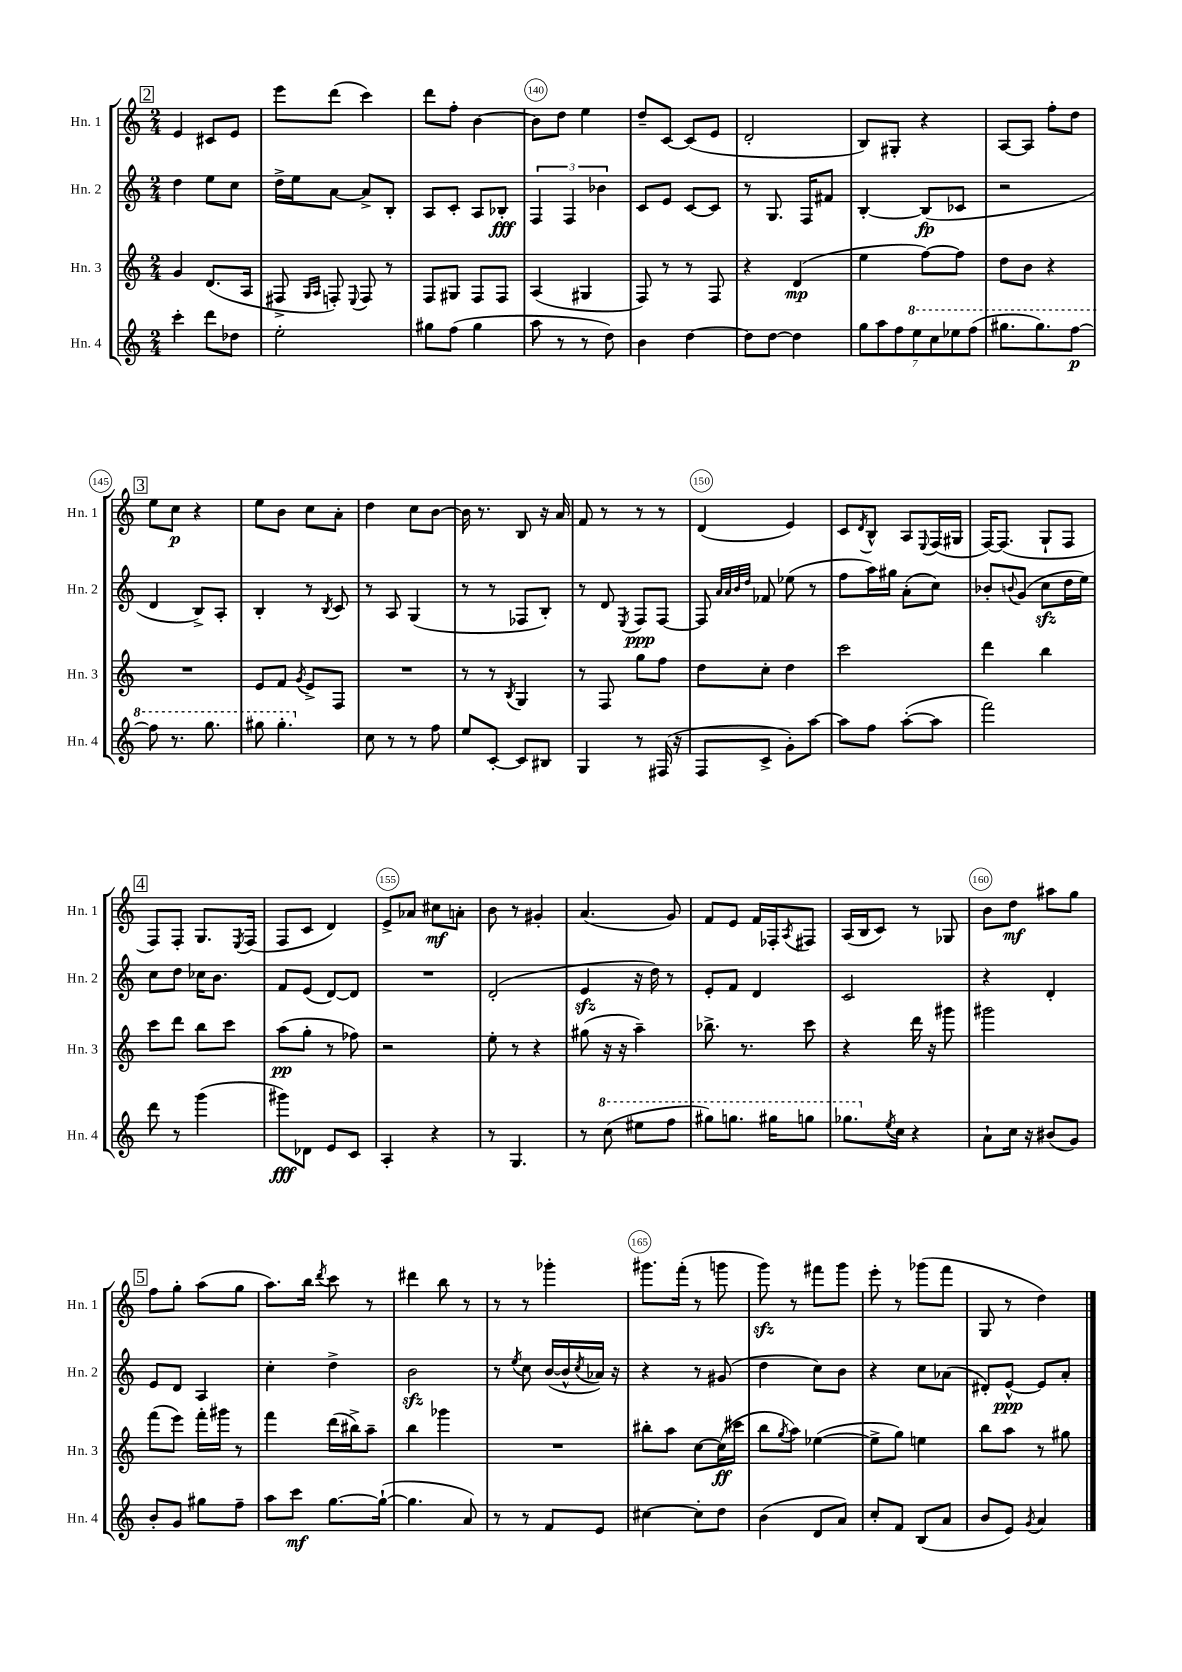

**kern	**kern	**kern	**kern
*staff4	*staff3	*staff2	*staff1
*clefG2	*clefG2	*clefG2	*clefG2
*k[]	*k[]	*k[]	*k[]
*M2/4	*M2/4	*M2/4	*M2/4
4ccc'	4g	4dd	4e
8ddd	(8.d	8ee	8c#
8dd-	.	8cc	8e
.	16A	.	.
=	=	=	=
2ee'	8F#^	16dd^	8eee
.	.	16ee	.
.	16qqG	.	.
.	16qqA	.	.
.	8F')	[8a	(8ddd
.	8qqE	.	.
.	8F	8a^]	4ccc)
.	8r	8B'	.
=	=	=	=
8gg#	8F	8A	8ddd
(8ff	8G#	8c'	8ff'
4gg#	8F	8A	[4b
.	8F	8B-'	.
=	=	=	=
8aa	(4A	6F	8b]
8r	.	.	8dd
.	.	6F	.
8r	4G#	.	4ee
.	.	6b-	.
8dd)	.	.	.
=	=	=	=
4b	8F)	8c	8dd~
.	8r	8e	[8c
[4dd	8r	[8c	(8c]
.	8F	8c]	8e
=	=	=	=
8dd]	4r	8r	2d'
[8dd	.	8.G	.
4dd]	(4d	.	.
.	.	16F	.
.	.	8f#	.
=	=	=	=
14gg	4ee	[4B'	8B)
14aa	.	.	.
.	.	.	8G#'
14ff	.	.	.
14eee	.	.	.
.	[8ff)	(8B]	4r
14ccc	.	.	.
14eee-	.	.	.
.	8ff]	8c-	.
(14fff	.	.	.
=	=	=	=
8.ggg#	8dd	2r	[8A
.	8b	.	8A]
8.ggg#)	.	.	.
.	4r	.	8ff'
[8fff	.	.	8dd
=	=	=	=
8fff]	2r	4d	8ee
8.r	.	.	8cc
.	.	8B^)	4r
8.ggg	.	.	.
.	.	8A'	.
=	=	=	=
8ggg#	8e	4B'	8ee
4.ggg#'	8f	.	8b
.	8qg	.	.
.	8e^	8r	8cc
.	.	8qB	.
.	8F	8c	8a'
=	=	=	=
8cc	2r	8r	4dd
8r	.	8A	.
8r	.	(4G	8cc
8ff	.	.	[8b
=	=	=	=
8ee	8r	8r	16b]
.	.	.	8.r
[8c'	8r	8r	.
.	8qB	.	.
8c]	4G	8F-	8B
8B#	.	8B')	16r
.	.	.	16a
=	=	=	=
4G	8r	8r	8f
.	8F	8d	8r
.	.	8qE	.
8r	8gg	8F	8r
(16F#	8ff	[8F	8r
16r	.	.	.
=	=	=	=
8F	8dd	8F]	(4d
.	.	32qqa	.
.	.	32qqa	.
.	.	32qqb	.
.	.	32qqdd	.
8c^	8cc'	8f-	.
8g')	4dd	(8ee-	4e)
[8aa	.	8r	.
=	=	=	=
8aa]	2ccc	8ff	8c
.	.	.	8qd
8ff	.	16aa)	8B^^
.	.	16gg#	.
([8aa'	.	(8a'	8A
.	.	.	8qqE
8aa]	.	8cc)	(16F
.	.	.	16G#
=	=	=	=
2fff)	4ddd	8b-'	[16F)
.	.	.	(8.F]
.	.	8qqb	.
.	.	(8g	.
.	4bb	8cc	8G`
.	.	16dd	8F
.	.	16ee)	.
=	=	=	=
8ddd	8ccc	8cc	8F)
8r	8ddd	8dd	8F'
(4ggg	8bb	16cc-	8.G
.	.	8.b	.
.	8ccc	.	.
.	.	.	8qE
.	.	.	(16F
=	=	=	=
8ggg#)	(8aa	8f	8F
8d-	8gg'	(8e	8c
8e	8r	[8d)	4d)
8c	8ff-)	8d]	.
=	=	=	=
4A'	2r	2r	8e^
.	.	.	8a-
4r	.	.	8cc#
.	.	.	8a'
=	=	=	=
8r	8ee'	(2d'	8b
4.G	8r	.	8r
.	4r	.	4g#'
=	=	=	=
8r	(8gg#	4e	(4.a
(8ccc	16r	.	.
.	16r	.	.
8eee#	4aa~)	16r	.
.	.	16dd)	.
8fff	.	8r	8g)
=	=	=	=
8ggg#)	8.bb-^	8e'	8f
8.ggg	.	8f	8e
.	8.r	.	.
.	.	4d	16f
16ggg#	.	.	16F-'
.	.	.	8qA
8ggg	8ccc	.	8F#
=	=	=	=
8.ggg-	4r	2c	(16A
.	.	.	16B
.	.	.	8c)
8qee	.	.	.
16cc	.	.	.
4r	16ddd	.	8r
.	16r	.	.
.	8ggg#	.	8G-
=	=	=	=
8a`	2ggg#	4r	8b
16cc	.	.	8dd
16r	.	.	.
(8b#	.	4d'	8aa#
8g)	.	.	8gg
=	=	=	=
8b'	(8fff	8e	8ff
8g	8eee)	8d	8gg'
8gg#	16fff'	4A	(8aa
.	16ggg#	.	.
8ff~	8r	.	8gg
=	=	=	=
8aa	4fff	4cc'	8.aa)
8ccc	.	.	.
.	.	.	16bb
.	.	.	8qddd
[8.gg	(16ddd	4dd^	8ccc
.	16bb#^)	.	.
.	8aa~	.	8r
(16gg`_	.	.	.
=	=	=	=
4.gg]	4bb	2b	4ddd#
.	4ggg-	.	8bb
8a)	.	.	8r
=	=	=	=
8r	2r	8r	8r
.	.	8qee	.
8r	.	8cc	8r
8f	.	([16b	4ggg-'
.	.	16b^^]	.
.	.	8qcc	.
8e	.	16a-)	.
.	.	16r	.
=	=	=	=
[4cc#	8bb#'	4r	8.ggg#
.	8aa	.	.
.	.	.	(16fff'
8cc#']	[8cc	8r	8r
8dd	(16cc]	(8g#	8ggg
.	16ccc#	.	.
=	=	=	=
(4b	8bb	4dd	8ggg)
.	8qgg	.	.
.	8aa)	.	8r
8d	([4ee-	8cc)	8fff#
8a)	.	8b	8ggg
=	=	=	=
8cc'	8ee-^]	4r	8eee'
8f	8gg)	.	8r
(8B	4ee	8cc	(8ggg-
8a	.	(8a-	8fff
=	=	=	=
8b	8bb	8d#')	8G
8e)	8aa	[8e^^	8r
8qg	.	.	.
4a	8r	8e]	4dd)
.	8gg#	8a'	.
==	==	==	==
*-	*-	*-	*-
